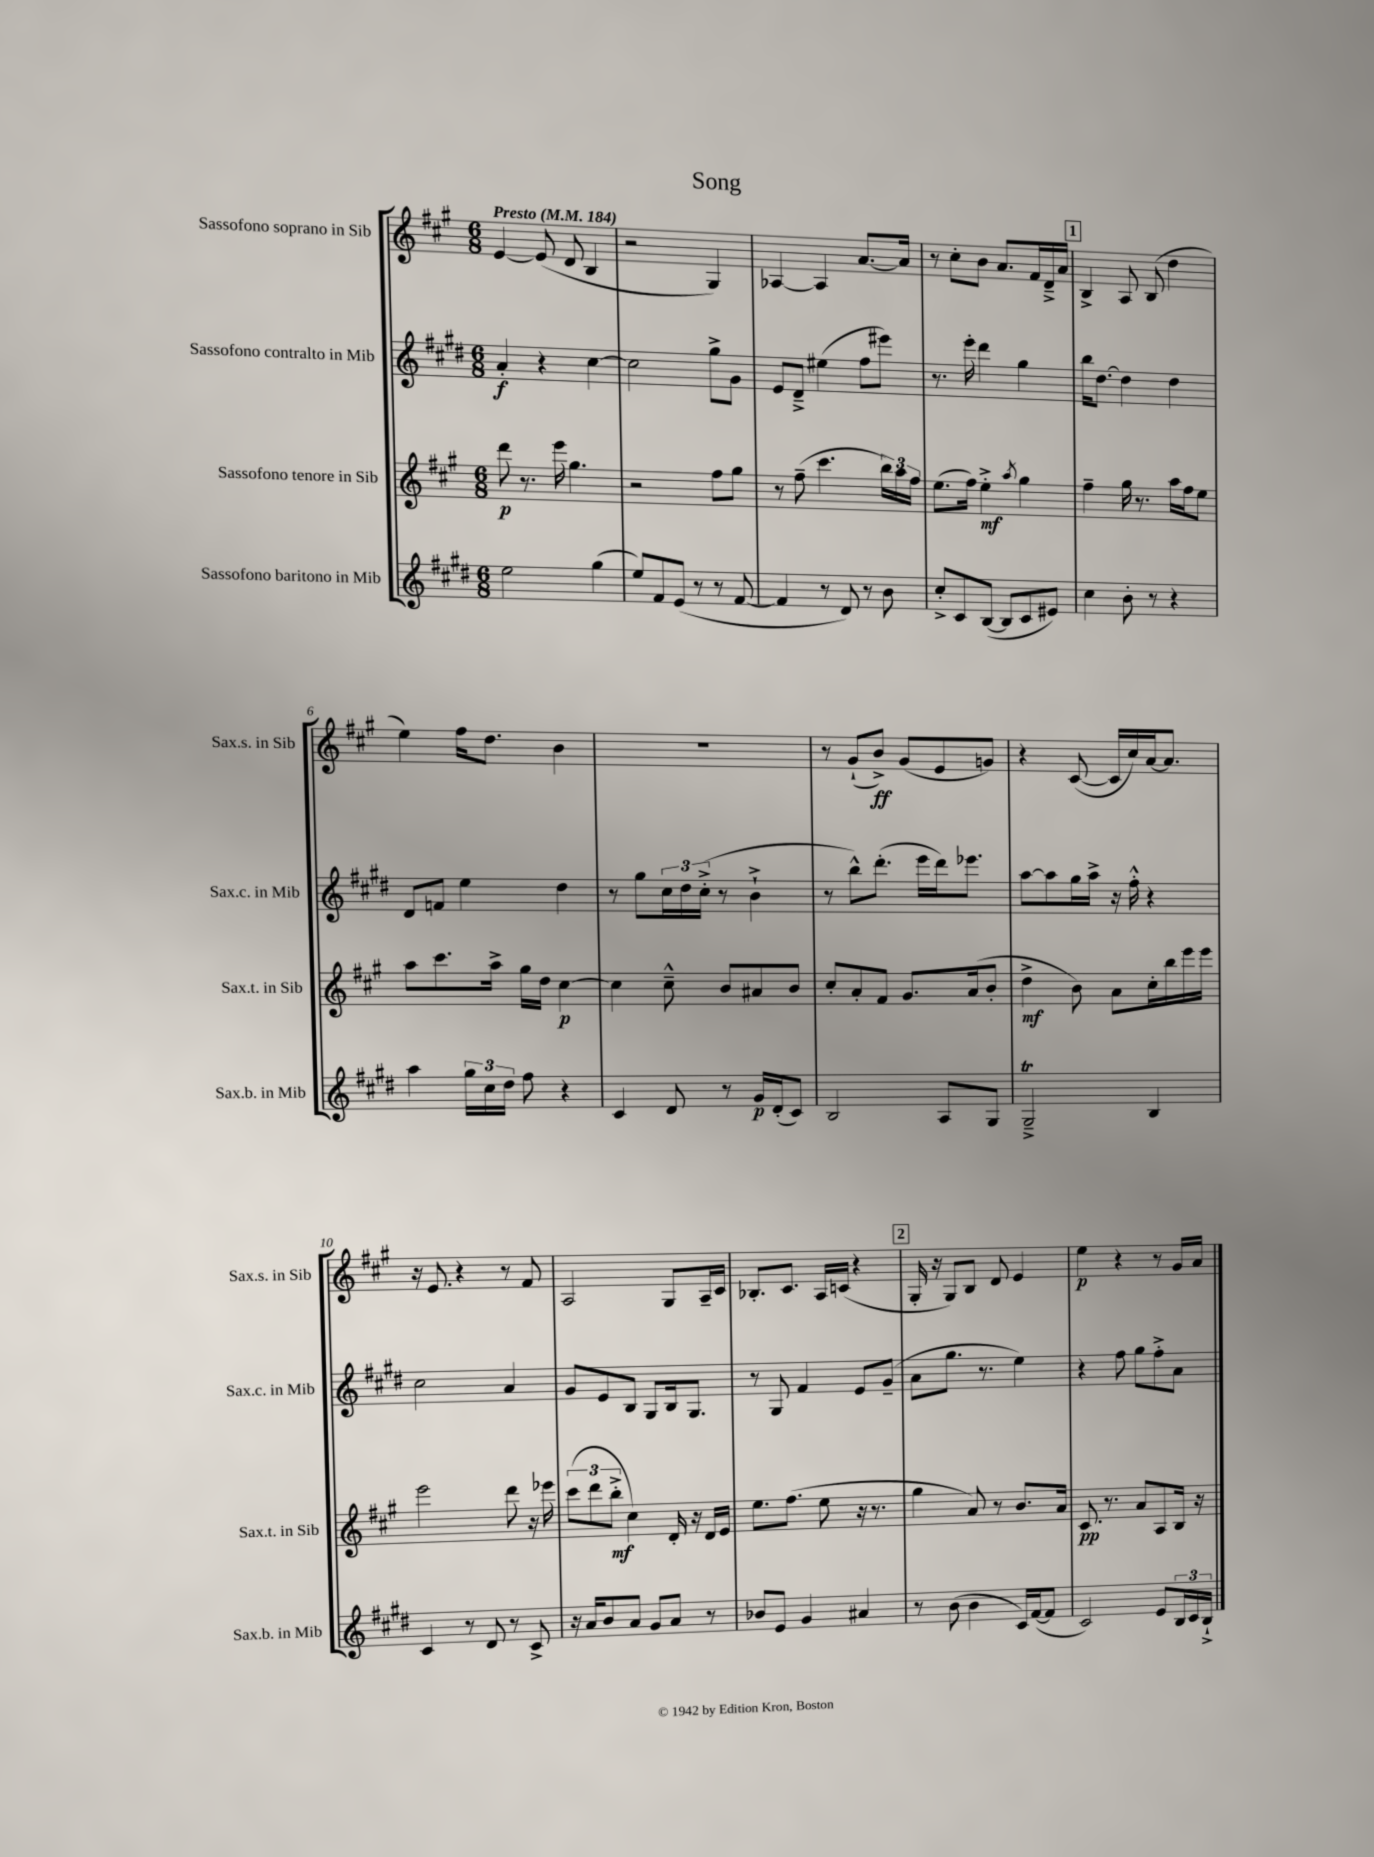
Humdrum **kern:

**kern	**dynam	**kern	**dynam	**kern	**dynam	**kern	**dynam
*part4	*part4	*part3	*part3	*part2	*part2	*part1	*part1
*staff4	*staff4	*staff3	*staff3	*staff2	*staff2	*staff1	*staff1
*I"Sassofono baritono in Mib	*	*I"Sassofono tenore in Sib	*	*I"Sassofono contralto in Mib	*	*I"Sassofono soprano in Sib	*
*I'Sax.b. in Mib	*	*I'Sax.t. in Sib	*	*I'Sax.c. in Mib	*	*I'Sax.s. in Sib	*
*clefG2	*	*clefG2	*	*clefG2	*	*clefG2	*
*k[f#c#g#d#]	*	*k[f#c#g#]	*	*k[f#c#g#d#]	*	*k[f#c#g#]	*
*M6/8	*	*M6/8	*	*M6/8	*	*M6/8	*
*MM184	*	*MM184	*	*MM184	*	*MM184	*
=1	=1	=1	=1	=1	=1	=1	=1
!	!	!	!	!	!	!LO:TX:a:B:t=Presto	!
2ee\	.	8ddd\	p	4a'/	f	[4e/	.
.	.	8.r	.	.	.	.	.
.	.	.	.	4r	.	(8e/]	.
.	.	16eee\	.	.	.	.	.
.	.	4.gg#\	.	.	.	8d/	.
(4gg#\	.	.	.	[4cc#\	.	4B/	.
=2	=2	=2	=2	=2	=2	=2	=2
8ee/L)	.	2r	.	2cc#\]	.	2r	.
8f#/	.	.	.	.	.	.	.
(8e/J	.	.	.	.	.	.	.
8r	.	.	.	.	.	.	.
8r	.	8ff#\L	.	8gg#^\L	.	4G#/)	.
[8f#/	.	8gg#\J	.	8g#\J	.	.	.
=3	=3	=3	=3	=3	=3	=3	=3
4f#/]	.	8r	.	8e/L	.	[4A-X/	.
.	.	(8ff#~\	.	8d#~^/J	.	.	.
8r	.	4.ccc#\	.	(4ee#X\	.	4A-/]	.
8d#/)	.	.	.	.	.	.	.
8r	.	.	.	8ff#\L	.	[8.a/L	.
8b\	.	24bb\LL)	.	8eee#X\J)	.	.	.
.	.	24aa\	.	.	.	.	.
.	.	.	.	.	.	16a/Jk]	.
.	.	24ff#\JJ	.	.	.	.	.
=4	=4	=4	=4	=4	=4	=4	=4
8cc#'^/L	.	(8.ee\L	.	8.r	.	8r	.
8c#/	.	.	.	.	.	8cc#'\L	.
.	.	16ff#\Jk)	.	16eee'\	.	.	.
([8B/J	.	4ee'^\	mf	4ddd#\	.	8b\J	.
8B/L]	.	.	.	.	.	8.a/L	.
.	.	8qaa/	.	.	.	.	.
8c#/	.	4gg#\	.	4gg#\	.	.	.
.	.	.	.	.	.	16f#/L	.
8e#X/J)	.	.	.	.	.	16d~^/	.
.	.	.	.	.	.	16a/JJ	.
!!LO:REH:place=s1:t=1
=5	=5	=5	=5	=5	=5	=5	=5
4cc#\	.	4ff#~\	.	16bb\KL	.	4B^/	.
.	.	.	.	[8.dd#\J	.	.	.
8b'\	.	16gg#\	.	4dd#\]	.	8A/	.
.	.	8.r	.	.	.	.	.
8r	.	.	.	.	.	(8B/	.
4r	.	16aa\LL	.	4dd#\	.	4dd\	.
.	.	16ff#\J	.	.	.	.	.
.	.	8ee\J	.	.	.	.	.
!!LO:LB:g=z
=6	=6	=6	=6	=6	=6	=6	=6
4aa\	.	8aa\L	.	8d#/L	.	4ee\)	.
.	.	8.ccc#\	.	8fn/J	.	.	.
24gg#\LL	.	.	.	4ee\	.	16ff#\KL	.
24cc#\	.	.	.	.	.	.	.
.	.	16aa^\Jk	.	.	.	8.dd\J	.
24dd#\JJ	.	.	.	.	.	.	.
8ff#\	.	16gg#\LL	.	.	.	.	.
.	.	16dd\JJ	.	.	.	.	.
4r	.	[4cc#\	p	4dd#\	.	4b\	.
=7	=7	=7	=7	=7	=7	=7	=7
4c#/	.	4cc#\]	.	8r	.	2.r	.
.	.	.	.	8gg#\L	.	.	.
8d#/	.	8cc#~^^\	.	24cc#\L	.	.	.
.	.	.	.	24dd#\	.	.	.
.	.	.	.	(24cc#'^\JJ	.	.	.
8r	.	8b/L	.	8r	.	.	.
16g#/LL	p	8a#X/	.	4b`^\	.	.	.
(16d#'/J	.	.	.	.	.	.	.
8c#/J)	.	8b/J	.	.	.	.	.
=8	=8	=8	=8	=8	=8	=8	=8
2B/	.	8cc#'/L	.	8r	.	8r	.
.	.	8a'/	.	8bb^^\L)	.	(8g#`/L	.
.	.	8f#/J	.	(8.ddd#'\J	.	8b^/J)	ff
.	.	8.g#/L	.	.	.	(8g#/L	.
.	.	.	.	16eee\LL	.	.	.
8A/L	.	.	.	16ddd#\J)	.	8e/	.
.	.	(16a/k	.	8.eee-X\J	.	.	.
8G#/J	.	8b'/J	.	.	.	8gn/J)	.
=9	=9	=9	=9	=9	=9	=9	=9
2G#t~^/	.	4dd^\	mf	[8aa\L	.	4r	.
.	.	.	.	8aa\]	.	.	.
.	.	8b\)	.	16gg#\L	.	([8c#/	.
.	.	.	.	16aa^\JJ	.	.	.
.	.	8a\L	.	16r	.	16c#/LL]	.
.	.	.	.	16ff#'^^\	.	16cc#/)	.
4B/	.	16cc#'\L	.	4r	.	[16a/J	.
.	.	16bb\	.	.	.	8.a/J]	.
.	.	16eee\	.	.	.	.	.
.	.	16eee\JJ	.	.	.	.	.
!!LO:LB:g=z
=10	=10	=10	=10	=10	=10	=10	=10
4c#/	.	2eee\	.	2cc#\	.	16r	.
.	.	.	.	.	.	8.e/	.
8r	.	.	.	.	.	4r	.
8d#/	.	.	.	.	.	.	.
8r	.	8ddd\	.	4a/	.	8r	.
8c#^/	.	16r	.	.	.	8f#/	.
.	.	16eee-X\	.	.	.	.	.
=11	=11	=11	=11	=11	=11	=11	=11
16r	.	(12ccc#\L	.	8g#/L	.	2A/	.
16a/KL	.	.	.	.	.	.	.
.	.	12ddd\	.	.	.	.	.
8b/	.	.	.	8e/	.	.	.
.	.	12bb'^\J	mf	.	.	.	.
8a/J	.	4cc#\)	.	8B/J	.	.	.
8g#/L	.	.	.	8G#/L	.	.	.
8a/J	.	16d'/	.	16B/k	.	8G#/L	.
.	.	16r	.	8.G#/J	.	.	.
8r	.	16d/LL	.	.	.	16A~/L	.
.	.	16e/JJ	.	.	.	16c#/JJ	.
=12	=12	=12	=12	=12	=12	=12	=12
8b-X/L	.	8.ee\L	.	8r	.	8.B-X'/L	.
8e/J	.	.	.	8G#/	.	.	.
.	.	(8.ff#\J	.	.	.	8.c#/J	.
4g#/	.	.	.	4f#/	.	.	.
.	.	8ee\	.	.	.	16A/LL	.
.	.	.	.	.	.	(16cn/JJ	.
4a#X/	.	16r	.	8e/L	.	4r	.
.	.	8.r	.	.	.	.	.
.	.	.	.	(8g#~/J	.	.	.
!!LO:REH:place=s1:t=2
=13	=13	=13	=13	=13	=13	=13	=13
8r	.	4gg#\	.	8a\L	.	16G#'/	.
.	.	.	.	.	.	16r	.
(8b\	.	.	.	8.gg#\J	.	8G#/L)	.
4b\	.	8a/)	.	.	.	8B/J	.
.	.	.	.	8.r	.	.	.
.	.	8r	.	.	.	8d/	.
16c#/LL)	.	8.b/L	.	4ee\)	.	4e/	.
([16f#/J	.	.	.	.	.	.	.
8f#/J]	.	.	.	.	.	.	.
.	.	16a/Jk	.	.	.	.	.
=14	=14	=14	=14	=14	=14	=14	=14
2c#/)	.	8.c#/	pp	4r	.	4ee\	p
.	.	8.r	.	.	.	.	.
.	.	.	.	8ff#\	.	4r	.
.	.	8a/L	.	8gg#\L	.	.	.
8e/L	.	8A/	.	8ff#'^\	.	8r	.
24B/L	.	16B/Jk	.	8a\J	.	16g#/LL	.
24c#/	.	.	.	.	.	.	.
.	.	16r	.	.	.	16a/JJ	.
24B`^/JJ	.	.	.	.	.	.	.
==	==	==	==	==	==	==	==
*-	*-	*-	*-	*-	*-	*-	*-
